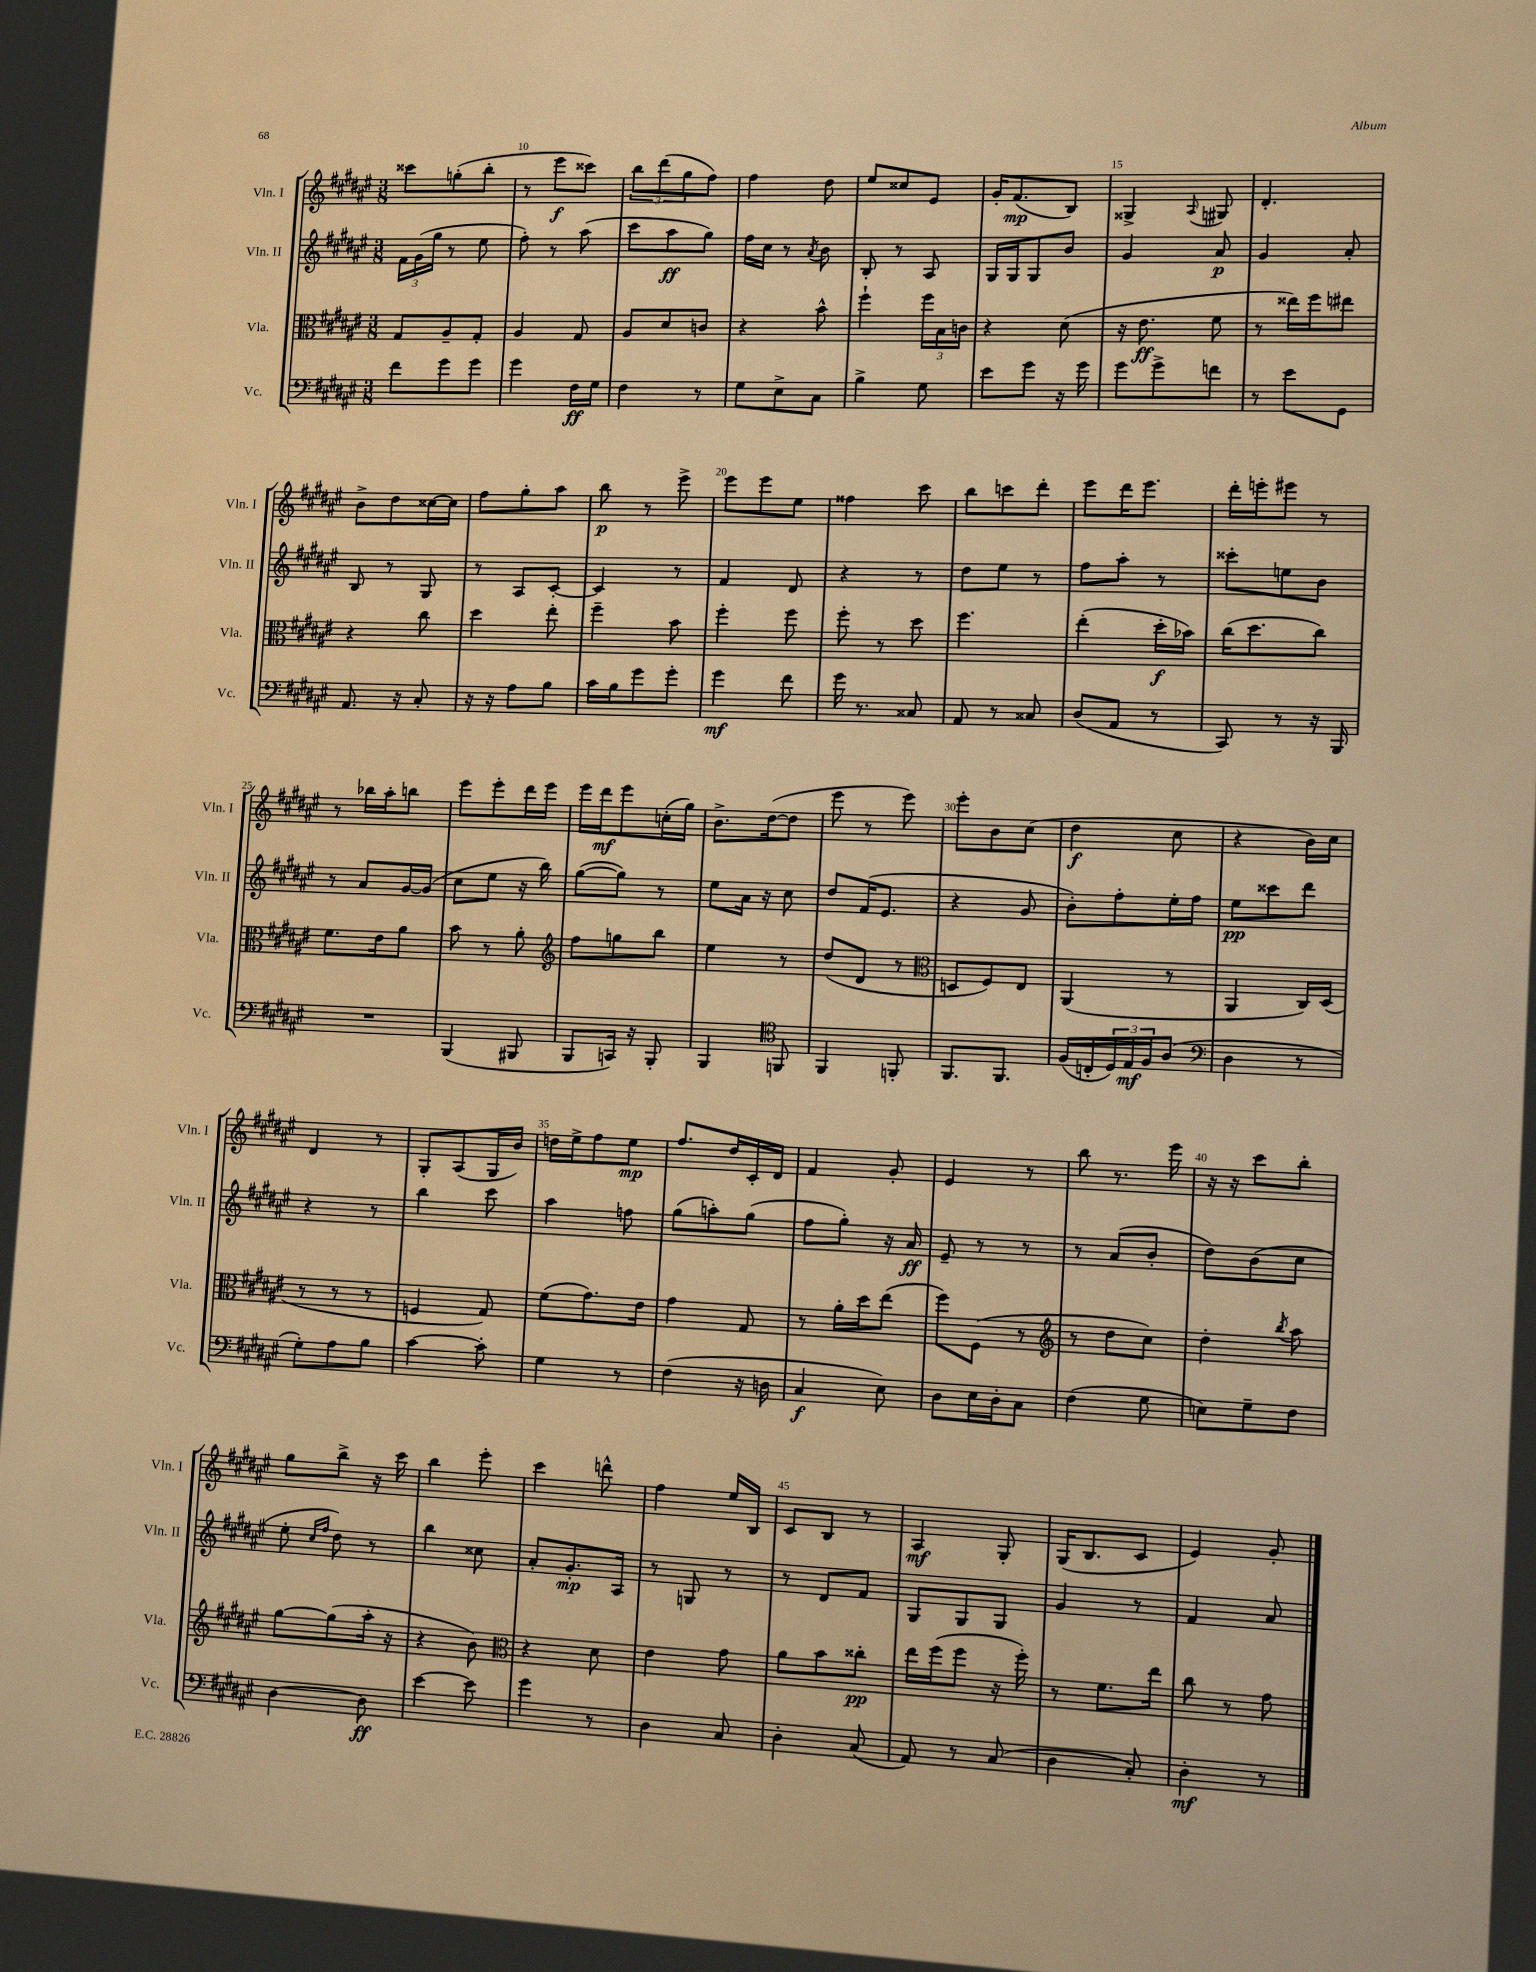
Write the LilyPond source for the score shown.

<<
\new StaffGroup <<
\new Staff = "s0" \with { instrumentName = "Vln. I" shortInstrumentName = "Vln. I" } {
    \clef treble \key fis \major \numericTimeSignature \time 3/8
    cisis'''8 g''8-.( b''8-. |
    r8 eis'''8\f cisis'''8) |
    \tuplet 3/2 { b''8 dis'''8( gis''8 } fis''8) |
    fis''4 dis''8 |
    eis''8 cisis''8 eis'8 |
    gis'16-. fis'8.\mp( b8) |
    gisis4-> \appoggiatura { ais8 } gis8 |
    dis'4.-. |
    b'8-> dis''8 cisis''16~ cisis''16 |
    fis''8 gis''8-. ais''8 |
    b''8\p r8 eis'''8-> |
    eis'''8 eis'''8 eis''8 |
    fisis''4 cis'''8 |
    b''8 c'''8 dis'''8-. |
    eis'''8 dis'''16 eis'''8. |
    dis'''16-. e'''16-. eis'''8 r8 |
    r8 bes''16 ais''16-. b''8 |
    eis'''8 eis'''8-. dis'''16 eis'''16 |
    eis'''16 dis'''16\mf eis'''8 c''16-.( gis''16) |
    b'8.-> dis''16~( dis''8 |
    eis'''8 r8 eis'''8) |
    eis'''8-. b'8 cis''8( |
    dis''4\f cis''8 |
    r4 b'16) cis''16 |
    dis'4 r8 |
    gis8-. ais8( gis16 b'16) |
    d''16 eis''16-> fis''8 eis''8\mp |
    fis''8. dis''16 cis'16-. dis'16 |
    fis'4 gis'8-. |
    eis'4 r8 |
    b''8 r8. eis'''16 |
    r16 r16 cis'''8 b''8-. |
    gis''8 b''8-> r16 cis'''16 |
    b''4 eis'''8-. |
    cis'''4 d'''8-^ |
    fis''4 eis''16 b16 |
    cis'8 b8 r8 |
    ais4\mf gis8-. |
    gis16( b8. cis'8 |
    eis'4) gis'8-. \bar "|." |
}
\new Staff = "s1" \with { instrumentName = "Vln. II" shortInstrumentName = "Vln. II" } {
    \clef treble \key fis \major \numericTimeSignature \time 3/8
    \tuplet 3/2 { fis'16 gis'16( gis''16 } r8 eis''8 |
    fis''8-.) r8 ais''8( |
    cis'''8 ais''8\ff gis''8) |
    fis''16 cis''16 r8 \acciaccatura { ais'8 } b'8 |
    b8-. r8 ais8 |
    gis16 gis16 gis8 b'8 |
    gis'4 ais'8\p |
    gis'4 ais'8-. |
    b8 r8 gis8 |
    r8 ais8 cis'8~-. |
    cis'4 r8 |
    fis'4 dis'8 |
    r4 r8 |
    dis''8 eis''8 r8 |
    fis''8 ais''8-. r8 |
    cisis'''8-. e''8 b'8 |
    r8 ais'8 gis'16~ gis'16( |
    cis''8 eis''8 r16 b''16) |
    gis''8~( gis''8) r8 |
    eis''8 ais'16 r16 cis''8 |
    dis''8 fis'16( eis'8. |
    r4 gis'8 |
    b'8-.) fis''8-. eis''16-. fis''16 |
    eis''8\pp cisis'''8 dis'''8 |
    r4 r8 |
    b''4 cis'''8 |
    ais''4 f''8 |
    gis''8( a''8-.) gis''8( |
    fis''8 gis''8-.) r16 ais'16\ff |
    eis'8-- r8 r8 |
    r8 ais'8( b'8-. |
    dis''8) b'8( cis''8 |
    eis''8-. \grace { cis''16 fis''16 } dis''8) r8 |
    b''4 cisis''8 |
    ais'8-. gis'8.-.\mp ais16 |
    r8 g8 r8 |
    r8 dis'8 fis'8 |
    gis8 gis8 gis8 |
    gis'4 r8 |
    fis'4 ais'8 \bar "|." |
}
\new Staff = "s2" \with { instrumentName = "Vla." shortInstrumentName = "Vla." } {
    \clef alto \key fis \major \numericTimeSignature \time 3/8
    gis8 ais8-- gis8-. |
    ais4 gis8 |
    ais8 dis'8 c'8 |
    r4 b'8-^ |
    fis''4-! \tuplet 3/2 { fis''16 b16 c'16 } |
    r4 dis'8( |
    r16 eis'8.\ff fis'8 |
    r8 eisis''16) fis''16 eis''8 |
    r4 cis''8 |
    dis''4 eis''8-. |
    fis''4-- b'8 |
    fis''4-. fis''8 |
    fis''8-. r8 dis''8 |
    fis''4. |
    eis''4-.( dis''16-.\f bes'16) |
    cis''16( dis''8. cis''8) |
    fis'8. eis'16 ais'8 |
    b'8 r8 ais'8-. |
    \clef treble fis''8 g''8 b''8 |
    eis''4 r8 |
    dis''8( dis'8 r8 |
    \clef alto d8 fis8) eis8 |
    ais,4( r8 |
    ais,4 cis16) dis16( |
    r8 r8 r8 |
    f4 gis8) |
    fis'8( gis'8.) eis'16 |
    gis'4 gis8 |
    r8 ais'16-. dis''16 eis''8( |
    fis''8) fis8( r8 |
    \clef treble r8 dis''8 cis''8) |
    dis''4-. \acciaccatura { b''8 } ais''8 |
    gis''8~ gis''8( ais''16-. r16 |
    r4 b'8) |
    \clef alto r4 dis'8 |
    eis'4 gis'8 |
    ais'8 b'8 cisis''8-.\pp |
    eis''16 fis''16( fis''8 r16 fis''16-.) |
    r8 fis'8. eis''16 |
    cis''8 r8 gis'8 \bar "|." |
}
\new Staff = "s3" \with { instrumentName = "Vc." shortInstrumentName = "Vc." } {
    \clef bass \key fis \major \numericTimeSignature \time 3/8
    fis'8 gis'8 gis'8 |
    gis'4 fis16\ff gis16 |
    fis4 r8 |
    gis8 eis8-> cis8 |
    b4-> gis8 |
    eis'8 gis'8 r16 gis'16 |
    gis'8 gis'8-> f'8 |
    r8 eis'8 gis,8 |
    ais,8. r16 cis8-. |
    r16 r16 ais8 b8 |
    cis'16 b16 gis'8 gis'8-. |
    gis'4\mf fis'8 |
    gis'16 r8. cisis8 |
    ais,8 r8 cisis8 |
    dis8( ais,8 r8 |
    cis,8) r8 r16 b,,16 |
    R4. |
    b,,4( bis,,8 |
    b,,8 c,16) r16 b,,8-. |
    b,,4 \clef tenor f,8 |
    fis,4 f,8-. |
    fis,8. fis,8. |
    fis16( c16-. \tuplet 3/2 { dis16) eis16\mf fis16 } ais8( |
    \clef bass dis4 r8 |
    gis8-.) ais8 b8 |
    cis'4~ cis'8-. |
    gis4 r8 |
    fis4( r16 d16 |
    cis4\f eis8) |
    dis8 eis16 dis16-. cis8 |
    fis4( gis8 |
    e8) gis8-- fis8 |
    dis4~ dis8\ff |
    eis'4~ eis'8 |
    gis'4 r8 |
    dis4 cis8 |
    dis4-. cis8( |
    ais,8) r8 cis8( |
    dis4 cis8-.) |
    dis4-.\mf r8 \bar "|." |
}
>>
>>
\layout { \context { \Score currentBarNumber = #9 \override BarNumber.break-visibility = ##(#f #t #t) barNumberVisibility = #(every-nth-bar-number-visible 5) } }
